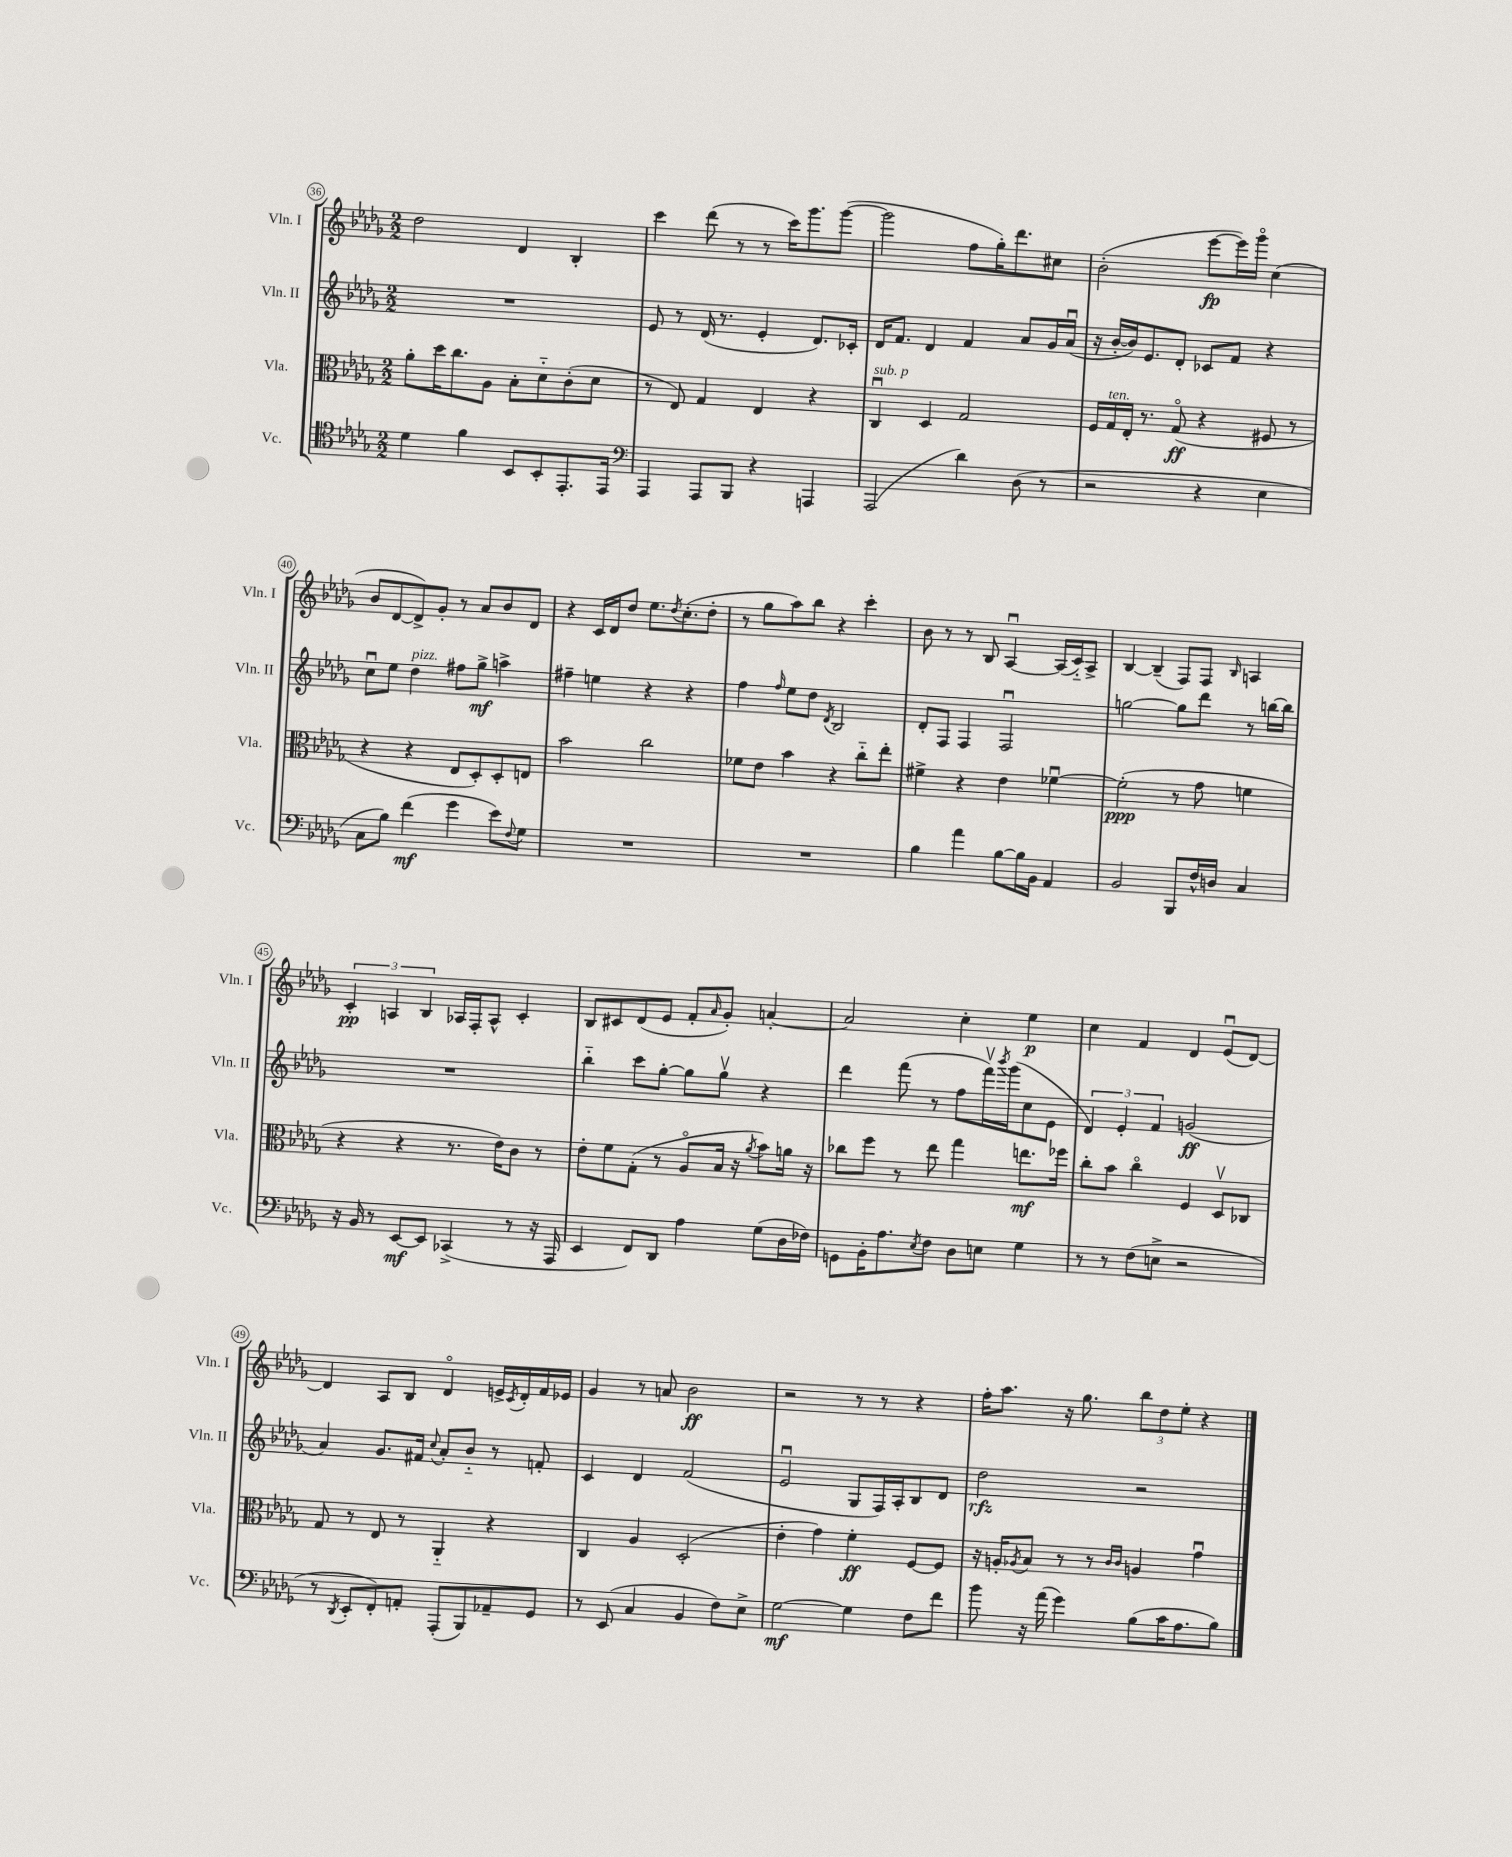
<<
\new StaffGroup <<
\new Staff = "s0" \with { instrumentName = "Vln. I" shortInstrumentName = "Vln. I" } {
    \clef treble \key des \major \numericTimeSignature \time 2/2
    des''2 des'4 bes4-. |
    c'''4 des'''8( r8 r8 c'''16) ges'''8. ges'''8~( |
    ges'''2 f''8 ges''16-.) des'''8. cis''8 |
    bes'2-.( ees'''8~\fp ees'''16) ges'''16\flageolet c''4( |
    bes'8 des'8~ des'8->) ges'8-. r8 aes'8 bes'8 des'8 |
    r4 c'16 des'16 des''8 ees''8. \acciaccatura { des''8 } c''8.-.( des''8-. |
    r8 ges''8 aes''8) bes''8 r4 c'''4-. |
    bes'8 r8 r8 bes8 aes4~\downbow aes16( c'16-_) aes8-> |
    bes4~ bes4--( f8) f8 \grace { bes16 } a4 |
    \tuplet 3/2 { c'4-.\pp a4 bes4 } aes16 f16-. aes8-^ c'4-. |
    bes8 cis'8 des'8( ees'8 f'8-. \grace { aes'16 } ges'8-.) a'4~-. |
    a'2 c''4-. ees''4\p |
    c''4 f'4 des'4 ees'8\downbow( des'8~) |
    des'4 aes8 bes8 des'4\flageolet e'16-> \acciaccatura { c'8 } des'16-. f'16 ees'16 |
    ges'4 r8 a'8 bes'2\ff |
    r2 r8 r8 r4 |
    f''16-. aes''8. r16 ges''8. \tuplet 3/2 { bes''8 des''8 ees''8-. } r4 \bar "|." |
}
\new Staff = "s1" \with { instrumentName = "Vln. II" shortInstrumentName = "Vln. II" } {
    \clef treble \key des \major \numericTimeSignature \time 2/2
    R1 |
    ees'8 r8 des'16( r8. ees'4-. des'8.) ces'16-. |
    des'16 f'8. des'4 f'4 aes'8 ges'16 aes'16\downbow( |
    r16 bes'16~-. bes'16) ees'8. des'8-. ces'8 f'8 r4 |
    c''8\downbow ees''8 des''4^\markup { \italic "pizz." } fis''8 ges''8->\mf a''4-> |
    fis''4-- e''4 r4 r4 |
    f''4 \grace { f''16 } ees''8 des''8 \acciaccatura { des'8 } bes2 |
    des'8-. f8 f4 f2\downbow |
    g''2~ g''8 des'''8 r8 b''16~ b''16 |
    R1 |
    bes''4-_ c'''8 ges''8~-. ges''8 ges''8\upbow r4 |
    des'''4 f'''8( r8 f''8 f'''16\upbow) \acciaccatura { bes'''8 } ges'''16( c''8 ees'8 |
    \tuplet 3/2 { des'4) ees'4-. f'4 } g'2\ff( |
    aes'4) ges'8. fis'16 \appoggiatura { c''8 } aes'8-. bes'8-_ r8 f'8-. |
    c'4 des'4 f'2( |
    ees'2\downbow ges8 f16) aes16-. bes8 des'8 |
    des''2\rfz r2 \bar "|." |
}
\new Staff = "s2" \with { instrumentName = "Vla." shortInstrumentName = "Vla." } {
    \clef alto \key des \major \numericTimeSignature \time 2/2
    aes'8-. des''16 c''8. aes8 bes8-. des'8-_ c'8-.( des'8 |
    r8 ees8) ges4 ees4 r4 |
    c4\downbow^\markup { \italic "sub. p" } des4 ges2 |
    f16 ges16^\markup { \italic "ten." } ees16-. r8. ges8\flageolet\ff( r4 fis8 r8 |
    r4 r4 ees8 des8-.) des8-. e8 |
    bes'2 c''2 |
    fes'8 ees'8 bes'4 r4 c''8-_ ees''8-. |
    fis'4-> r4 ees'4 fes'4~\downbow |
    fes'2-.\ppp( r8 ges'8 f'4 |
    r4 r4 r8. ees'16) c'8 r8 |
    ees'8-. f'8 ges8-.( r8 aes8\flageolet bes16 r16 \acciaccatura { aes'8 } bes'8) a'16 r16 |
    ces''8 f''8 r8 ees''8 ges''4 e''8.\mf fes''16 |
    c''8-. bes'8 c''4\flageolet f4 des8\upbow ces8 |
    ges8 r8 ees8 r8 aes,4-_ r4 |
    c4 aes4 des2-.( |
    ees'4-. ges'4) f'4-.\ff f8~ f8 |
    r16 a16-. \acciaccatura { aes8 } bes8 r8 r8 \grace { c'16 c'16 } a4 ges'4\downbow \bar "|." |
}
\new Staff = "s3" \with { instrumentName = "Vc." shortInstrumentName = "Vc." } {
    \clef tenor \key des \major \numericTimeSignature \time 2/2
    des'4 f'4 bes,8 bes,8-. ees,8.-. ees,16 |
    \clef bass aes,,4 aes,,8 bes,,8 r4 a,,4 |
    aes,,2( des'4) des8( r8 |
    r2 r4 ees4 |
    c8 bes8) f'4\mf( ges'4 ees'8) \appoggiatura { f8 } ges8 |
    R1 |
    R1 |
    bes4 aes'4 bes8~ bes16 bes,16 aes,4 |
    bes,2 bes,,8 f16-^ d16 c4 |
    r16 bes,16 r8 ees,8~\mf ees,8 ces,4->( r8 r16 aes,,16 |
    ees,4 f,8) des,8 aes4 ges8( des16 fes16) |
    g,8 bes,16-. aes8. \acciaccatura { ees8 } f8 des8 e8 ges4 |
    r8 r8 f8( e8-> r2 |
    r8 \acciaccatura { des,8 } ees,8-. f,8-.) a,8-. aes,,8-.( bes,,8) aes,8-- ges,8 |
    r8 ees,8( c4 bes,4 f8) ees8-> |
    ges2~\mf ges4 f8 f'8 |
    bes'8 r16 aes'16( ges'4) bes8( c'16 aes8. bes8) \bar "|." |
}
>>
>>
\layout { \context { \Score currentBarNumber = #36 \override BarNumber.stencil = #(make-stencil-circler 0.1 0.3 ly:text-interface::print) } }
